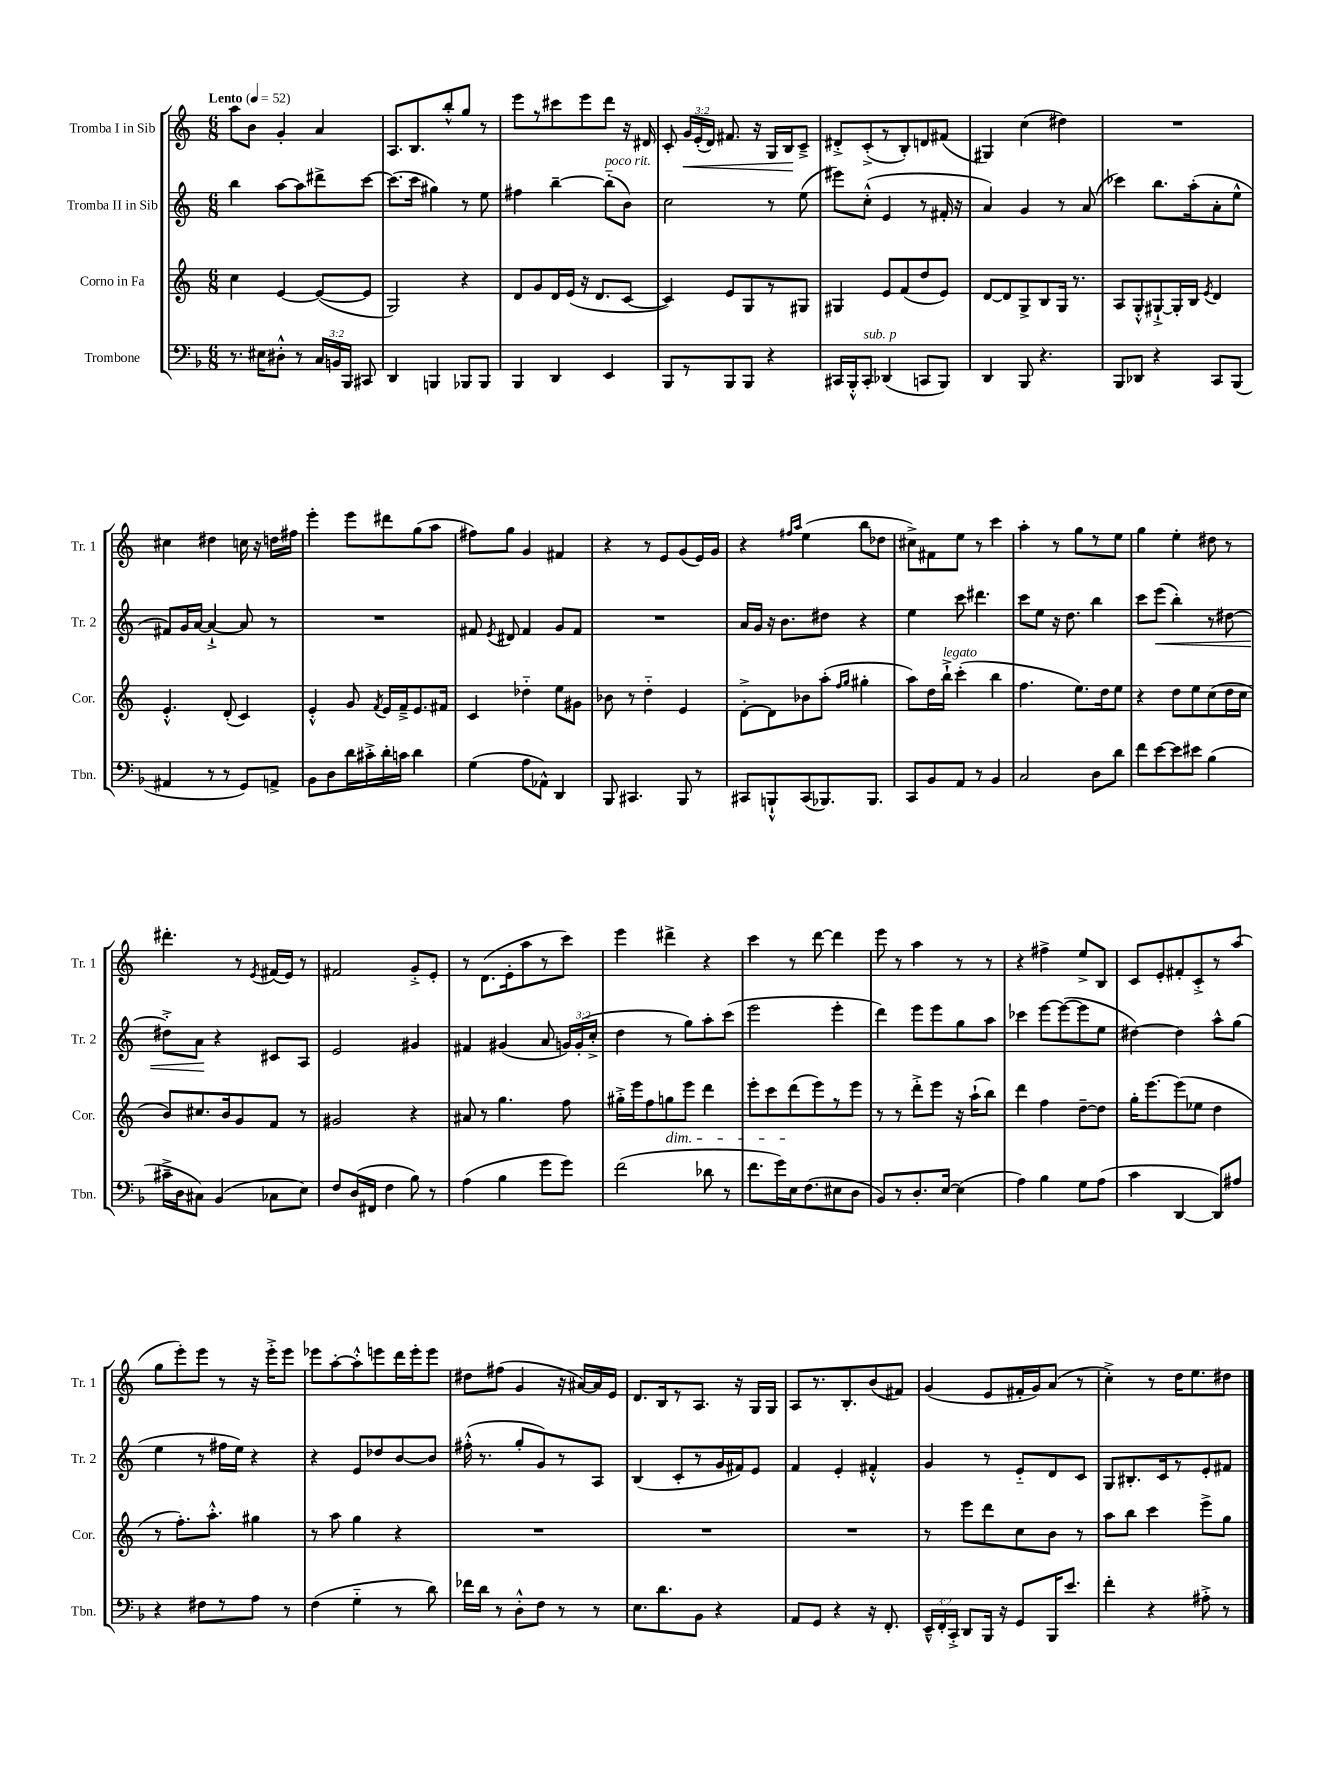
<<
\new StaffGroup <<
\new Staff = "s0" \with { instrumentName = "Tromba I in Sib" shortInstrumentName = "Tr. 1" } {
    \clef treble \key c \major \numericTimeSignature \time 6/8 \override Staff.TupletNumber.text = #tuplet-number::calc-fraction-text \tempo "Lento" 4 = 52
    \autoBeamOff a''8[ b'8] g'4-. a'4 |
    a8.[ b8. b''8-.-^ g''8] r8 |
    e'''8[ r8 cis'''8 e'''8 d'''8] r16 dis'16 |
    c'8-. \tuplet 3/2 { g'16[\< e'16-.( d'16]) } fis'8. r16 g16[ b16\! c'8]---> |
    dis'8[-.-> c'8-.->( r8 b8-.) d'8 fis'8]( |
    gis4) c''4( dis''4) |
    R2. |
    cis''4 dis''4 c''16 r16 d''16[ fis''16] |
    e'''4-. e'''8[ dis'''8 g''8( a''8] |
    fis''8[) g''8] g'4 fis'4 |
    r4 r8 e'8[ g'8( e'16) g'16] |
    r4 \grace { fis''16[ a''16] } e''4( b''8[ des''8] |
    cis''8[->) fis'8 e''8] r8 c'''4 |
    a''4-. r8 g''8[ r8 e''8] |
    g''4 e''4-. dis''8 r8 |
    dis'''4.-. r8 \acciaccatura { e'8 } fis'16[( e'16]) r8 |
    fis'2 g'8[-.-> e'8]-. |
    r8 d'8.[( e'16-. a''8 r8 c'''8]) |
    e'''4 dis'''4-> r4 |
    c'''4 r8 d'''8~ d'''4 |
    e'''8 r8 a''4 r8 r8 |
    r4 fis''4-> e''8[-> b8] |
    c'8[ e'8-. fis'8-. c'8-.-> r8 a''8]( |
    g''8[ e'''8-.) e'''8] r8 r16 e'''16[-.-> e'''8] |
    ees'''8[ a''8~-. a''8-.-^ e'''8 d'''16 e'''16-. e'''8] |
    dis''8[ fis''8]( g'4 r16 ais'16[~) ais'16 e'16] |
    d'8.[ b16 r8 a8.] r16 g16[ g16] |
    a8[ r8. b8.-. b'8( fis'8]) |
    g'4( e'8[ fis'16-. g'16) a'8]( r8 |
    c''4-.->) r8 d''16[ e''8. dis''8] \bar "|." |
}
\new Staff = "s1" \with { instrumentName = "Tromba II in Sib" shortInstrumentName = "Tr. 2" } {
    \clef treble \key c \major \numericTimeSignature \time 6/8 \override Staff.TupletNumber.text = #tuplet-number::calc-fraction-text
    \autoBeamOff b''4 a''8[~ a''8 dis'''8-> c'''8]~ |
    c'''8.[( c'''16] gis''4) r8 e''8 |
    fis''4 b''4~-- b''8[-_^\markup { \italic "poco rit." }( b'8]) |
    c''2 r8 e''8( |
    eis'''8[) c''8]-.-^( e'4 r8 fis'16-. r16 |
    a'4) g'4 r8 a'8( |
    ces'''4) b''8.[ a''16-.( a'8-. e''8]-^ |
    fis'8[) g'16 a'16]~ a'4~-!-> a'8 r8 |
    R2. |
    fis'8 \acciaccatura { e'8 } dis'8 fis'4 g'8[ fis'8] |
    R2. |
    a'16[ g'16] r16 b'8.[ dis''8] r4 |
    e''4 c'''8 dis'''4. |
    c'''8[ e''8] r16 d''8. b''4 |
    c'''8[ e'''8]\<( b''4-.) r8 dis''8~ |
    dis''8[-.-> a'8]\! r4 cis'8[ a8] |
    e'2 gis'4 |
    fis'4 gis'4( a'8 \tuplet 3/2 { g'16[) g'16-.( c''16]-.-> } |
    d''4 r8 g''8[) a''8-. c'''8]( |
    e'''2 e'''4-. |
    d'''4) e'''8[ e'''8 g''8 a''8] |
    ces'''4 e'''8[~ e'''8~( e'''8 e''8] |
    dis''4~) dis''4 a''8[-^ g''8]( |
    e''4 r8 fis''16[ e''16]) r4 |
    r4 e'8[ des''8 b'8~ b'8] |
    fis''16-.-^( r8. g''8[-. g'8) r8 a8] |
    b4( c'8[-. r8 g'16 fis'16) e'8] |
    f'4 e'4-. fis'4-.-^ |
    g'4 r8 e'8[-_ d'8 c'8] |
    g8[ bis8.-. c'16 r8 e'8-. fis'8] \bar "|." |
}
\new Staff = "s2" \with { instrumentName = "Corno in Fa" shortInstrumentName = "Cor." } {
    \clef treble \key c \major \numericTimeSignature \time 6/8
    \autoBeamOff c''4 e'4~ e'8[~( e'8] |
    g2) r4 |
    d'8[ g'8 d'16 e'16]( r16 d'8.[ c'8]~ |
    c'4) e'8[ g8 r8 gis8] |
    gis4 e'8[ f'8( d''8 e'8]) |
    d'8[~ d'8 g8-> b8 g16] r8. |
    a8[ g8-.-^ gis8~-!-> gis16-. b16] \acciaccatura { e'8 } d'4 |
    e'4.-.-^ d'8-.( c'4) |
    e'4-.-^ g'8 \acciaccatura { f'8 } e'16[ f'16---> e'8. fis'16] |
    c'4 des''4-_ e''8[ gis'8] |
    bes'8 r8 d''4-_ e'4 |
    d'8[~-.-> d'8 bes'8 a''8]-.( \grace { f''16[ g''16] } gis''4-. |
    a''8[) d''16 b''16]-!->^\markup { \italic "legato" } c'''4-.( b''4 |
    f''4. e''8.[) d''16 e''8] |
    r4 d''8[ e''8 c''8( d''16 c''16] |
    b'8[) cis''8. b'16 g'8 f'8] r8 |
    gis'2 r4 |
    ais'8 r8 g''4. f''8 |
    gis''16[-.-> e'''16 f''8 g''8\dim e'''8] d'''4 |
    e'''8[-. c'''8 d'''8\!( e'''8) r8 e'''8] |
    r8 r8 d'''8[-.-> e'''8] r16 a''16[-!( b''8]) |
    d'''4 f''4 d''8[~-- d''8] |
    g''16[-. e'''8.~ e'''8( ees''8] d''4 |
    r8 f''8.[-.) a''8.]-.-^ gis''4 |
    r8 a''8 g''4 r4 |
    R2. |
    R2. |
    R2. |
    r8 e'''8[ d'''8 c''8 b'8] r8 |
    a''8[ b''8] c'''4 e'''8[-> g''8] \bar "|." |
}
\new Staff = "s3" \with { instrumentName = "Trombone" shortInstrumentName = "Tbn." } {
    \clef bass \key f \major \numericTimeSignature \time 6/8 \override Staff.TupletNumber.text = #tuplet-number::calc-fraction-text
    \autoBeamOff r8. eis16[ dis8]-.-^ r8 \tuplet 3/2 { c16[ b,16 bes,,16] } cis,8 |
    d,4 b,,4 bes,,8[ bes,,8] |
    bes,,4 d,4 e,4 |
    bes,,8[ r8 bes,,8 bes,,8] r4 |
    cis,16[ bes,,16-.-^ cis,8]-.^\markup { \italic "sub. p" } des,4( c,8[ bes,,8]) |
    d,4 bes,,8 r4. |
    bes,,8[ des,8] r4 c,8[ bes,,8]( |
    ais,4 r8 r8 g,8[) a,8]-> |
    bes,8[ d8 d'16 cis'16-.-> d'16-. c'16] d'4 |
    g4( a8[ aes,8]-^) d,4 |
    bes,,8 cis,4. bes,,8 r8 |
    cis,8[ b,,8-!-^ cis,8( bes,,8.) bes,,8.] |
    c,8[ bes,8 a,8] r8 bes,4 |
    c2 d8[ d'8] |
    f'8[ e'8~ e'8 eis'8] bes4( |
    cis'16[---> d16 cis8]) bes,4( ces8[ e8]) |
    f8[ d16( fis,16] f4 bes8) r8 |
    a4( bes4 g'8[ g'8]) |
    f'2( des'8 r8 |
    f'8.[ g'16) e16 f8.( eis8 d8] |
    bes,8[) r8 d8.-. e16]~ e4( |
    a4) bes4 g8[ a8]( |
    c'4 d,4~ d,8[) ais8] |
    r4 fis8[ r8 a8] r8 |
    f4( g4-_ r8 d'8) |
    fes'16[ d'16] r8 d8[-.-^ f8] r8 r8 |
    e8.[ d'8. bes,8] r4 |
    a,8[ g,8] r4 r16 f,8.-. |
    \tuplet 3/2 { e,16[---^ f,16-. c,16]-.-> } d,8[ bes,,16] r16 g,8[ bes,,16 e'8.] |
    f'4-. r4 ais8-.-> r8 \bar "|." |
}
>>
>>
\layout { \context { \Score \remove "Bar_number_engraver" } }
